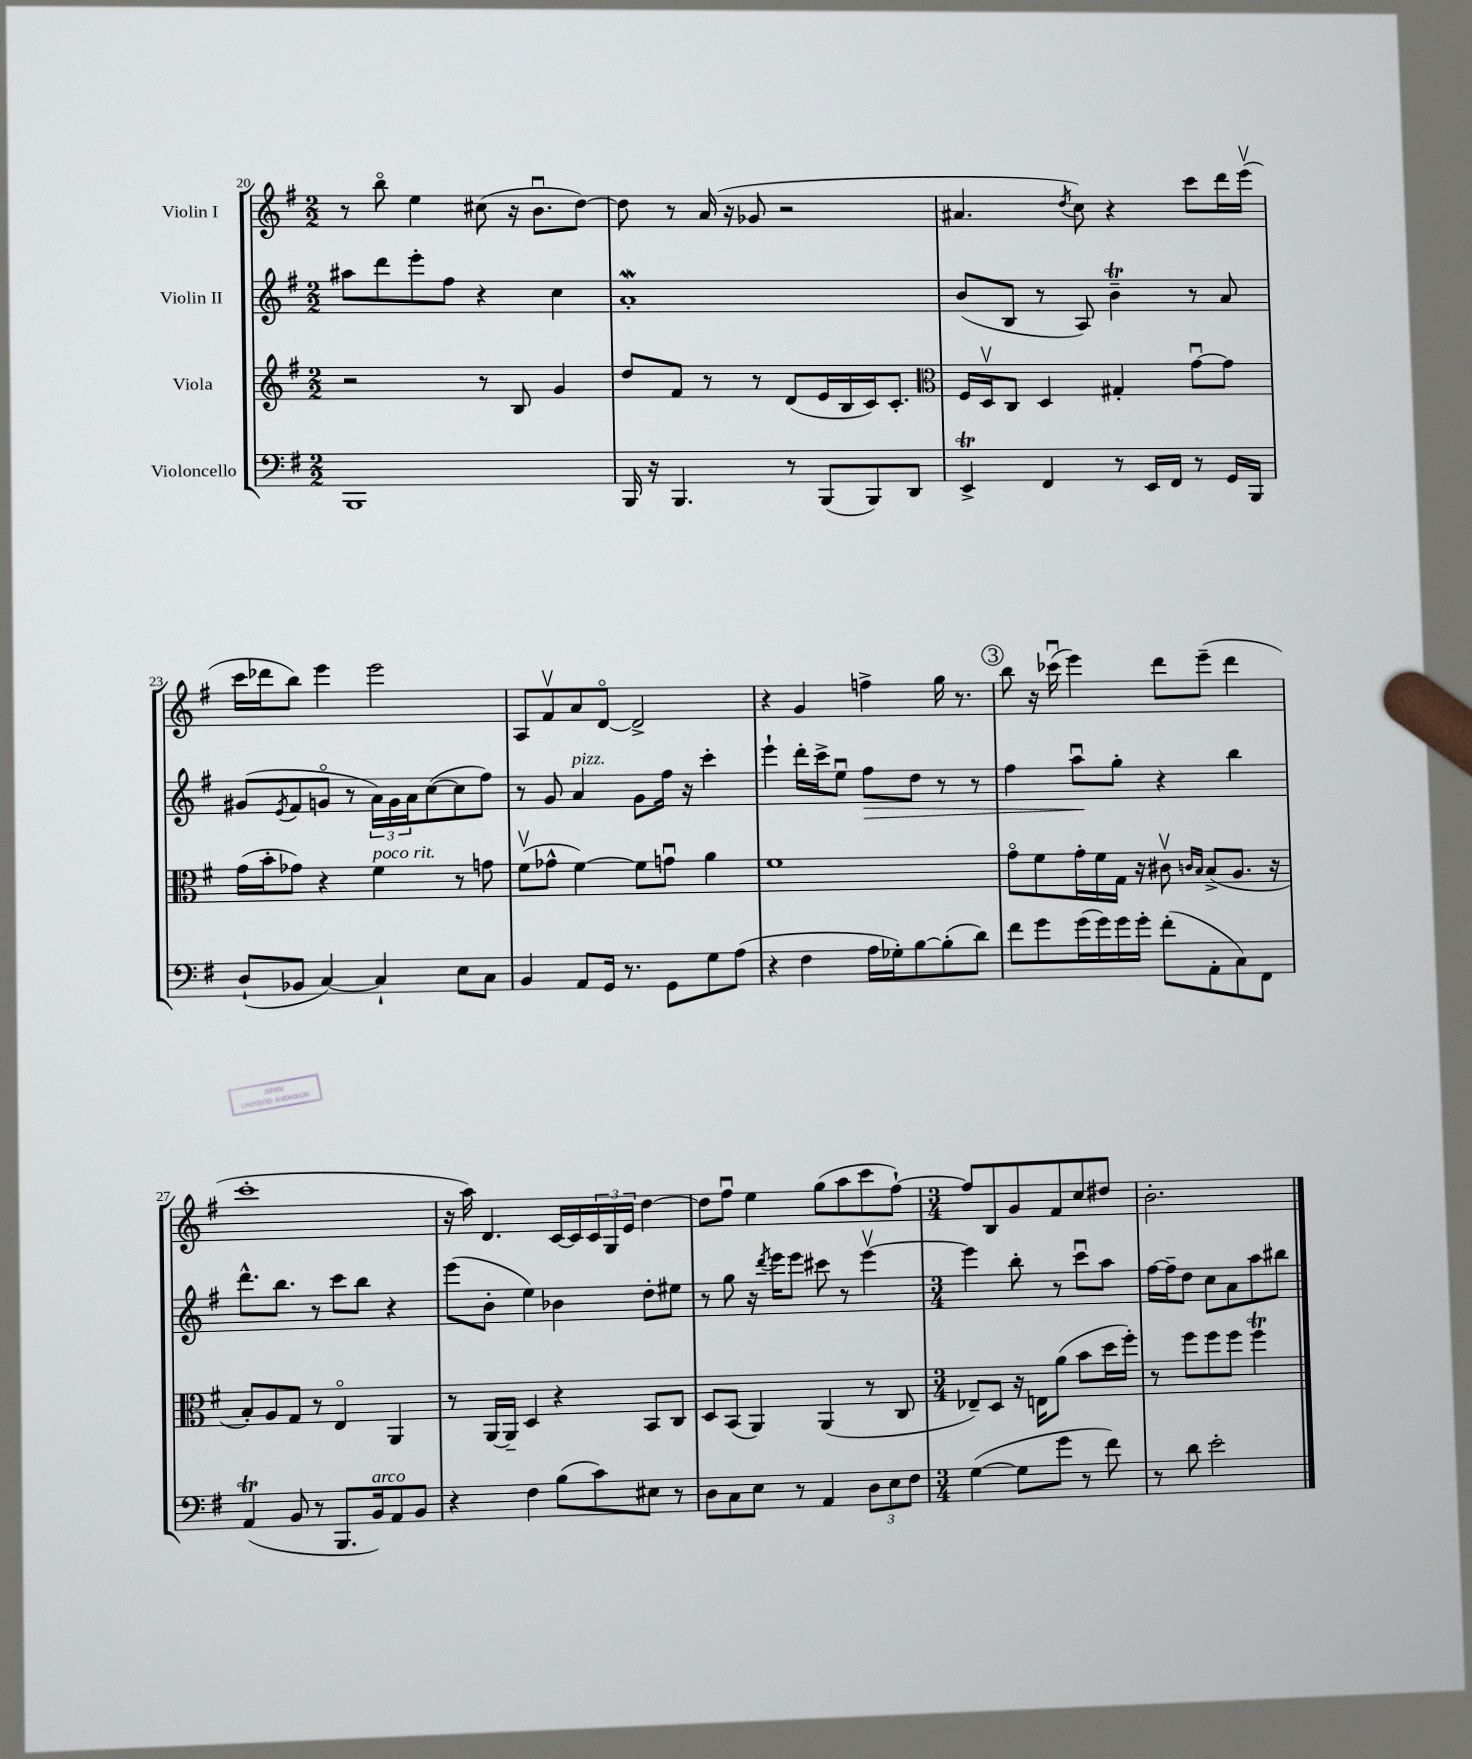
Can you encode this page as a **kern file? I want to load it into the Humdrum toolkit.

**kern	**kern	**kern	**kern
*staff4	*staff3	*staff2	*staff1
*clefF4	*clefG2	*clefG2	*clefG2
*k[f#]	*k[f#]	*k[f#]	*k[f#]
*M2/2	*M2/2	*M2/2	*M2/2
1BBB	2r	8aa#	8r
.	.	8ddd	8bbo
.	.	8eee'	4ee
.	.	8ff#	.
.	8r	4r	(8cc#
.	8B	.	16r
.	.	.	8.bu
.	4g	4cc	.
.	.	.	[8dd)
=	=	=	=
16BBB	8dd	1a'	8dd]
16r	.	.	.
4.BBB	8f#	.	8r
.	8r	.	(16a
.	.	.	16r
.	8r	.	8g-
8r	(8d	.	2r
(8BBB	16e	.	.
.	16B	.	.
8BBB)	16c)	.	.
.	8.c'	.	.
8DD	.	.	.
=	=	=	=
*	*clefC3	*	*
4EE^	16F#	(8b	4.a#
.	16Dv	.	.
.	8C	8B	.
4FF#	4D	8r	.
.	.	.	8qdd
.	.	8A)	8cc)
8r	4G#'	4b~	4r
16EE	.	.	.
16FF#	.	.	.
8r	[8gu	8r	8ccc
16GG	8g]	8a	16ddd
16BBB	.	.	(16eeev
=	=	=	=
(8D`	(16g	(8g#	16ccc
.	16b'	.	16ddd-
.	.	8qe	.
8BB-	8g-)	8f#	8bb)
[4C)	4r	8go	4eee
.	.	8r	.
4C`]	4f#	24a)	2eee
.	.	24g	.
.	.	24a	.
.	.	([8cc	.
8E	8r	8cc]	.
8C	8g	8ff#)	.
=	=	=	=
4BB	(8f#v	8r	8A
.	8g-^^	8g	8f#v
8AA	[4f#)	4a	8a
16GG	.	.	[8do
8.r	.	.	.
.	8f#]	8g	2d^]
8GG	8gu	16ff#	.
.	.	16r	.
8G	4a	4ccc'	.
(8A	.	.	.
=	=	=	=
4r	1f#	4eee`	4r
4F#	.	16ddd'	4g
.	.	16ccc^	.
.	.	8eeu	.
16A	.	8ff#	4ff^
16G-')	.	.	.
[8B	.	8dd	.
(8B']	.	8r	16gg
.	.	.	8.r
8d)	.	8r	.
=	=	=	=
8f#	8go	4ff#	8bb
8g	8f#	.	16r
.	.	.	(16ccc-u
(16g	16g'	8aau	4eee)
16g)	16f#	.	.
16g	16G	8gg'	.
16g'	16r	.	.
(8f#'	8c#v	4r	8ddd
.	16qqc	.	.
.	16qqB	.	.
8AA'	(8B^	.	(8eee~
8C)	8.A	4bb	4ddd
8FF#	.	.	.
.	16r	.	.
=	=	=	=
(4AA	8B')	8.ddd^^	1ccc'
.	8A	.	.
.	.	8.bb	.
8BB	8G	.	.
8r	8r	8r	.
8.BBB	4Eo	8ccc	.
.	.	8bb	.
16BB)	.	.	.
8AA	4AA	4r	.
8BB	.	.	.
=	=	=	=
4r	8r	(8eee	16r
.	.	.	16aa)
.	[16AA	8b'	4.d
.	16AA~]	.	.
4F#	4D	4ee)	.
(8B	4r	4b-	[16c
.	.	.	16c]
8c)	.	.	24c
.	.	.	24G
.	.	.	24e
8E#	8BB	8dd'	[4dd
8r	8C	8ee#	.
=	=	=	=
8D	8D	8r	8dd]
8C	(8BB	8gg	8ff#u
8E	4AA)	16r	4ee
.	.	8qddd	.
.	.	16eee	.
8r	.	8eee	.
4AA	(4AA	8ccc#	(8gg
.	.	8r	8aa
12D	8r	[4eeev	8ccc
12E	.	.	.
.	8C	.	[8ff#`)
12F#	.	.	.
=	=	=	=
*M3/4	*M3/4	*M3/4	*M3/4
([4G	8E-~)	4eee]	8ff#]
.	8D	.	8B
8G]	16r	8bb'	8g
.	16E	.	.
8g	(8a	8r	8f#
8r	8b	8cccu	8cc
8f#)	16dd	8aa	8dd#
.	16ff#')	.	.
=	=	=	=
8r	8r	[16ff#	2.b'
.	.	16ff#~]	.
8d	8ff#	8dd	.
2e'	8ff#	8cc	.
.	8ff#	8a	.
.	4ff#	8aa	.
.	.	8bb#	.
==	==	==	==
*-	*-	*-	*-
